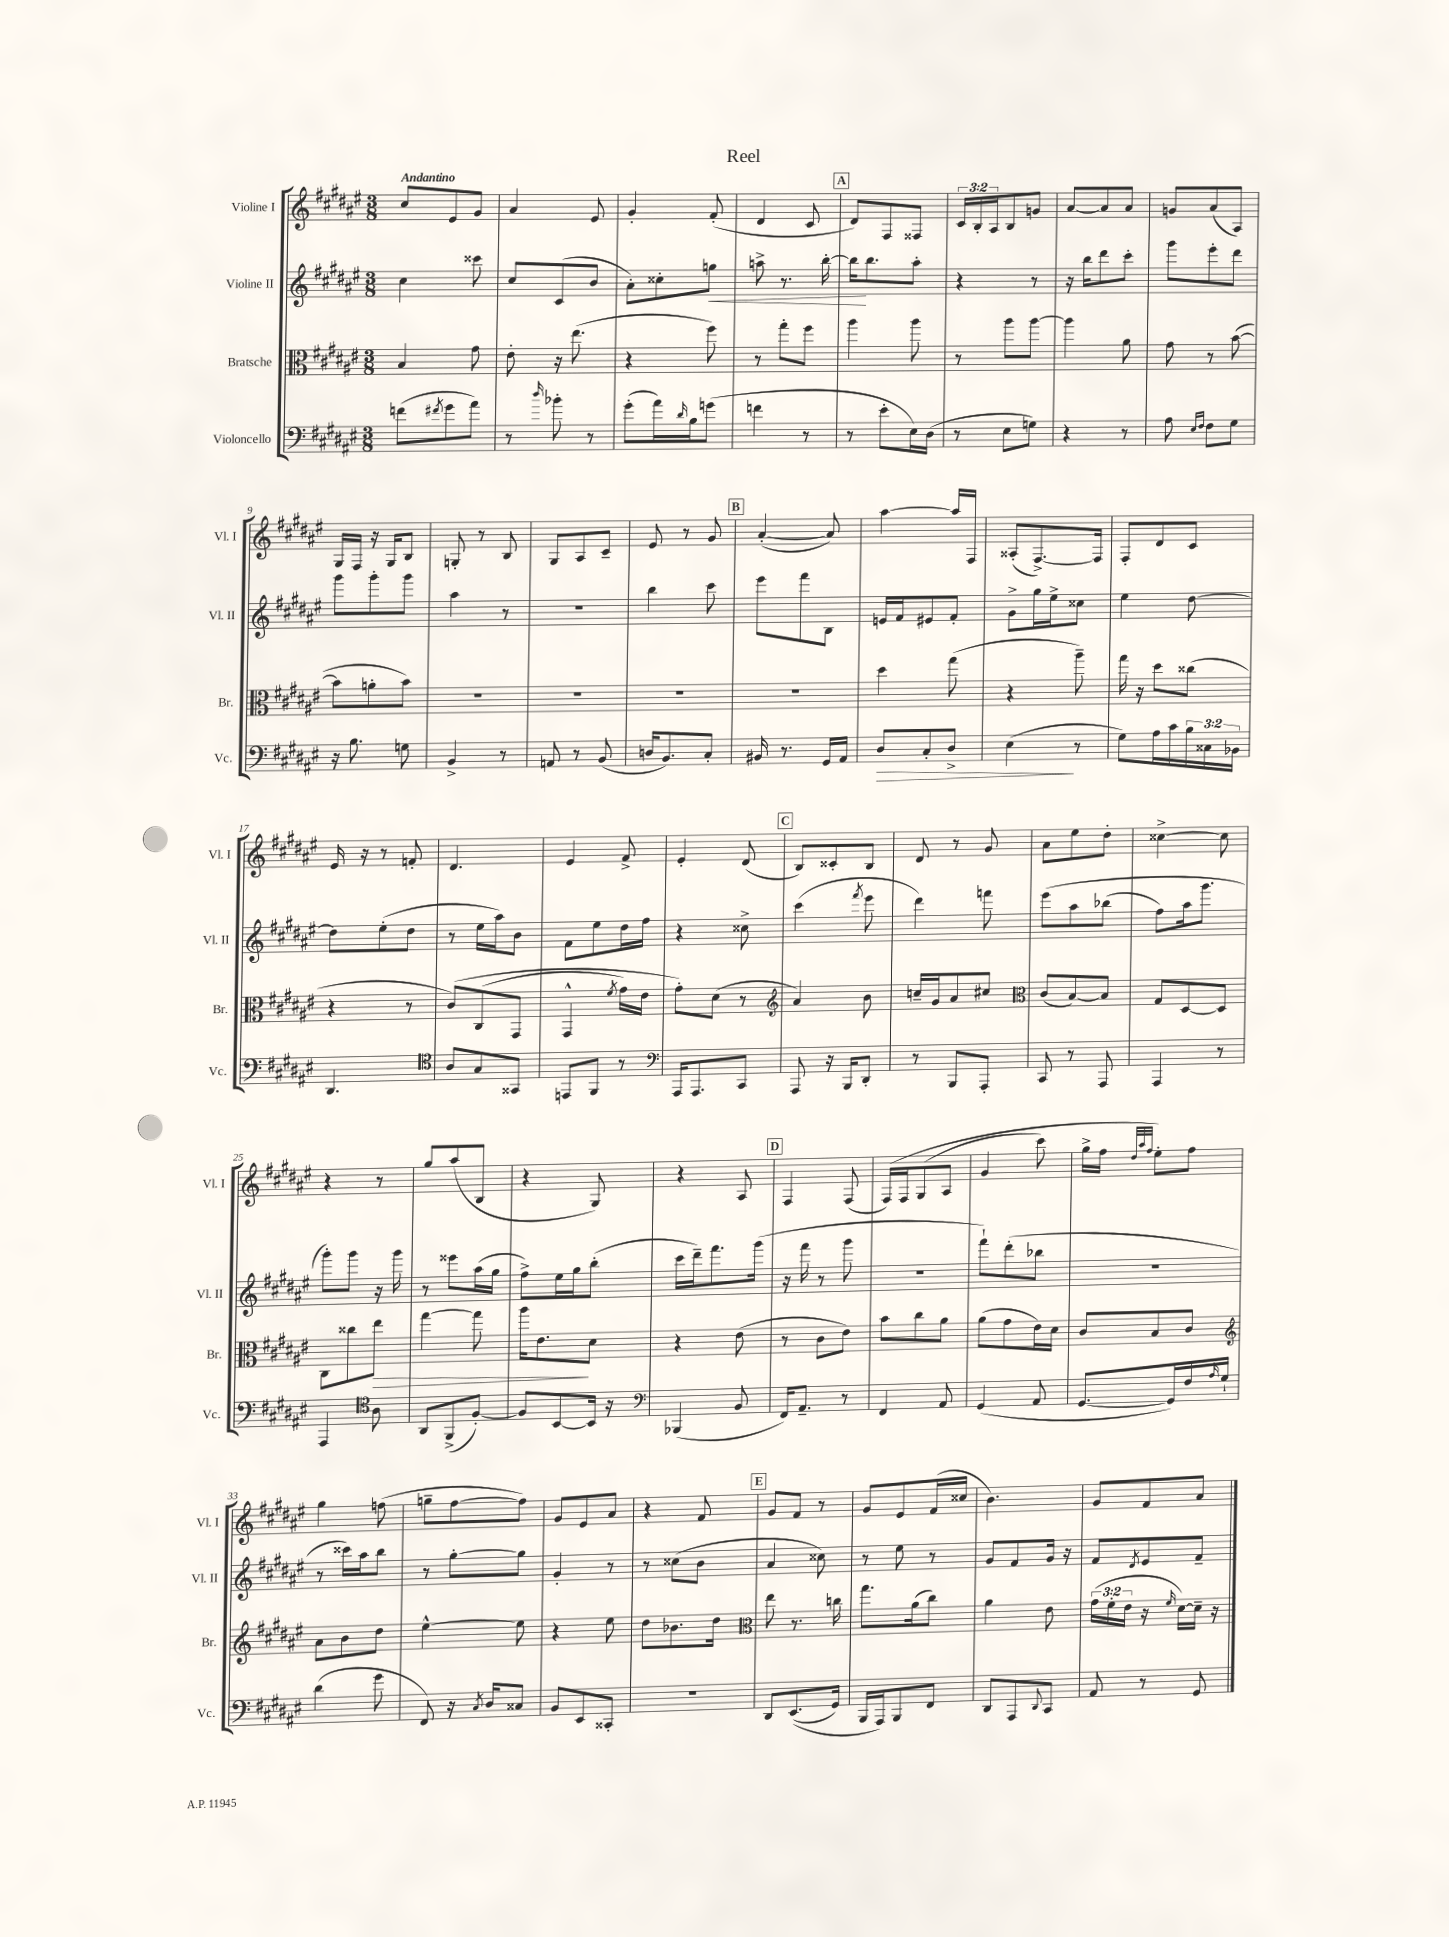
\header { title = "Reel" }
<<
\new StaffGroup <<
\new Staff = "s0" \with { instrumentName = "Violine I" shortInstrumentName = "Vl. I" } {
    \clef treble \key fis \major \numericTimeSignature \time 3/8 \override Staff.TupletNumber.text = #tuplet-number::calc-fraction-text \tempo "Andantino"
    cis''8 eis'8 gis'8 |
    ais'4 eis'8 |
    gis'4-. fis'8-.( |
    dis'4 cis'8 |
    \mark \markup { \box "A" } dis'8) fis8 fisis8 |
    \tuplet 3/2 { cis'16 b16-. ais16 } b8 g'8 |
    ais'8~ ais'8 ais'8 |
    g'8 ais'8( ais8) |
    gis16 fis16 r16 gis16 b8 |
    g8-. r8 b8 |
    gis8 ais8 cis'8-- |
    eis'8 r8 gis'8 |
    \mark \markup { \box "B" } ais'4~-.( ais'8) |
    ais''4~ ais''16 fis16 |
    aisis8-.( fis8.~->) fis16 |
    fis8-. dis'8 cis'8 |
    eis'16 r16 r8 f'8-. |
    dis'4. |
    eis'4 fis'8-> |
    eis'4-. dis'8( |
    \mark \markup { \box "C" } b8) cisis'8-. b8 |
    dis'8 r8 gis'8 |
    ais'8 eis''8 dis''8-. |
    cisis''4~-> cisis''8 |
    r4 r8 |
    gis''8 ais''8( b8 |
    r4 gis8) |
    r4 ais8 |
    \mark \markup { \box "D" } fis4 fis8( |
    fis16)\( fis16 gis8( ais8 |
    gis'4 cis'''8) |
    gis''16-> fis''16 \grace { dis''32 ais''32 fis''32 } eis''8-.\) fis''8 |
    gis''4 f''8( |
    g''8-- fis''8~ fis''8) |
    gis'8 eis'8 ais'8 |
    r4 fis'8 |
    \mark \markup { \box "E" } gis'8 fis'8 r8 |
    gis'8 eis'8 fis'16( cisis''16 |
    b'4.) |
    gis'8 fis'8 ais'8 \bar "|." |
}
\new Staff = "s1" \with { instrumentName = "Violine II" shortInstrumentName = "Vl. II" } {
    \clef treble \key fis \major \numericTimeSignature \time 3/8
    cis''4 cisis'''8 |
    cis''8 cis'8( b'8 |
    ais'8-.) cisis''8-. g''8\< |
    a''8-> r8. b''16~-. |
    \mark \markup { \box "A" } b''16\! b''8. ais''8-. |
    r4 r8 |
    r16 b''16 dis'''8 cis'''8-. |
    gis'''8 eis'''8-. dis'''8 |
    gis'''8 gis'''8-. gis'''8 |
    ais''4 r8 |
    R4. |
    b''4 cis'''8 |
    \mark \markup { \box "B" } eis'''8 fis'''8 b8 |
    e'16 fis'16 eis'8 fis'8-. |
    gis'8-> gis''16 eis''16-> cisis''8 |
    eis''4 dis''8~ |
    dis''8 eis''8-.( dis''8 |
    r8 eis''16 ais''16) b'8 |
    fis'8 eis''8 dis''16 fis''16 |
    r4 cisis''8-> |
    \mark \markup { \box "C" } cis'''4( \acciaccatura { fis'''8 } eis'''8 |
    dis'''4) f'''8 |
    eis'''8\( ais''8 bes''8( |
    fis''8) ais''16 gis'''8. |
    gis'''8-.\) gis'''8 r16 gis'''16 |
    r8 eisis'''8 ais''16( gis''16 |
    fis''8->) eis''16 gis''16 b''8-.( |
    cis'''16 dis'''16--) fis'''8. gis'''16( |
    \mark \markup { \box "D" } r16 fis'''16 r8 gis'''8 |
    R4. |
    fis'''8-!) dis'''8-.( bes''8 |
    R4. |
    r8 cisis'''16) ais''16 b''8 |
    r8 gis''8~-. gis''8 |
    gis'4-. r8 |
    r8 cisis''8( b'8 |
    \mark \markup { \box "E" } ais'4 cisis''8) |
    r8 eis''8 r8 |
    gis'8 fis'8 gis'16 r16 |
    fis'8 \acciaccatura { dis'8 } eis'8 fis'8-- \bar "|." |
}
\new Staff = "s2" \with { instrumentName = "Bratsche" shortInstrumentName = "Br." } {
    \clef alto \key fis \major \numericTimeSignature \time 3/8 \override Staff.TupletNumber.text = #tuplet-number::calc-fraction-text
    b4 gis'8 |
    eis'8-. r16 eis''8.( |
    r4 fis''8) |
    r8 gis''8-. fis''8 |
    \mark \markup { \box "A" } ais''4 ais''8 |
    r8 ais''8 ais''8~ |
    ais''4 ais'8 |
    gis'8 r8 b'8~( |
    b'8 a'8-. b'8) |
    R4. |
    R4. |
    R4. |
    \mark \markup { \box "B" } R4. |
    dis''4 gis''8( |
    r4 ais''8--) |
    gis''16 r16 dis''8 cisis''8( |
    r4 r8 |
    cis'8)\( cis8( gis,8 |
    gis,4-^ \acciaccatura { fis'8 } gis'16) eis'16 |
    gis'8-.\) dis'8( r8 |
    \mark \markup { \box "C" } \clef treble ais'4) b'8 |
    c''16-- gis'16 ais'8 cis''8 |
    \clef alto cis'8( b8~) b8 |
    gis8 dis8~ dis8 |
    cis8 cisis''8 eis''8\> |
    gis''4~ gis''8 |
    ais''16 eis'8.\! dis'8 |
    r4 eis'8( |
    \mark \markup { \box "D" } r8 cis'8 eis'8) |
    b'8 cis''8 ais'8 |
    ais'8( gis'8 eis'16) dis'16 |
    cis'8 b8 cis'8 |
    \clef treble ais'8 b'8 dis''8 |
    eis''4~-^ eis''8 |
    r4 eis''8 |
    dis''8 bes'8. dis''16 |
    \mark \markup { \box "E" } \clef alto eis''8 r8. c''16 |
    gis''8. ais'16( cis''8) |
    ais'4 eis'8 |
    \tuplet 3/2 { gis'16( fis'16-. eis'16 } r16 \grace { fis'16 } dis'16~) dis'16-- r16 \bar "|." |
}
\new Staff = "s3" \with { instrumentName = "Violoncello" shortInstrumentName = "Vc." } {
    \clef bass \key fis \major \numericTimeSignature \time 3/8 \override Staff.TupletNumber.text = #tuplet-number::calc-fraction-text
    f'8( \acciaccatura { fis'8 } gis'8 ais'8) |
    r8 \grace { dis''16 } bes'8-. r8 |
    gis'8-.( ais'16) \grace { dis'16 } b16 g'8( |
    f'4 r8 |
    \mark \markup { \box "A" } r8 eis'8-. eis16) dis16( |
    r8 eis8 g8) |
    r4 r8 |
    ais8 \grace { eis16 fis16 } fis8 gis8 |
    r16 b8. g8 |
    b,4-> r8 |
    a,8 r8 b,8( |
    d16 b,8.) cis8-. |
    \mark \markup { \box "B" } bis,16 r8. gis,16 ais,16 |
    dis8\> cis8-. dis8-> |
    eis4\!( r8 |
    gis8) ais16 cis'16 \tuplet 3/2 { b16 cisis16 bes,16 } |
    dis,4. |
    \clef tenor ais8 gis8 gisis,8 |
    e,8 fis,8 r8 |
    \clef bass ais,,16 ais,,8. cis,8 |
    \mark \markup { \box "C" } ais,,8 r16 b,,16 dis,8-. |
    r8 b,,8 ais,,8-. |
    cis,8 r8 ais,,8 |
    ais,,4 r8 |
    ais,,4 \clef tenor ais8 |
    ais,8 fis,8->( fis8~-.) |
    fis8 b,8~ b,16 r16 |
    \clef bass bes,,4( b,8 |
    \mark \markup { \box "D" } fis,16) ais,8.-- r8 |
    fis,4 ais,8 |
    gis,4( ais,8 |
    gis,8.~ gis,16) fis16 \grace { ais16 } gis16-! |
    dis'4( gis'8 |
    fis,8) r16 \acciaccatura { cis8 } dis16 cisis8 |
    b,8 eis,8 cisis,8-. |
    R4. |
    \mark \markup { \box "E" } dis,8 eis,8.(\( gis,16) |
    b,,16 ais,,16\) b,,8 fis,8 |
    dis,8 ais,,8 \appoggiatura { dis,8 } cis,8 |
    ais,8 r8 gis,8 \bar "|." |
}
>>
>>
